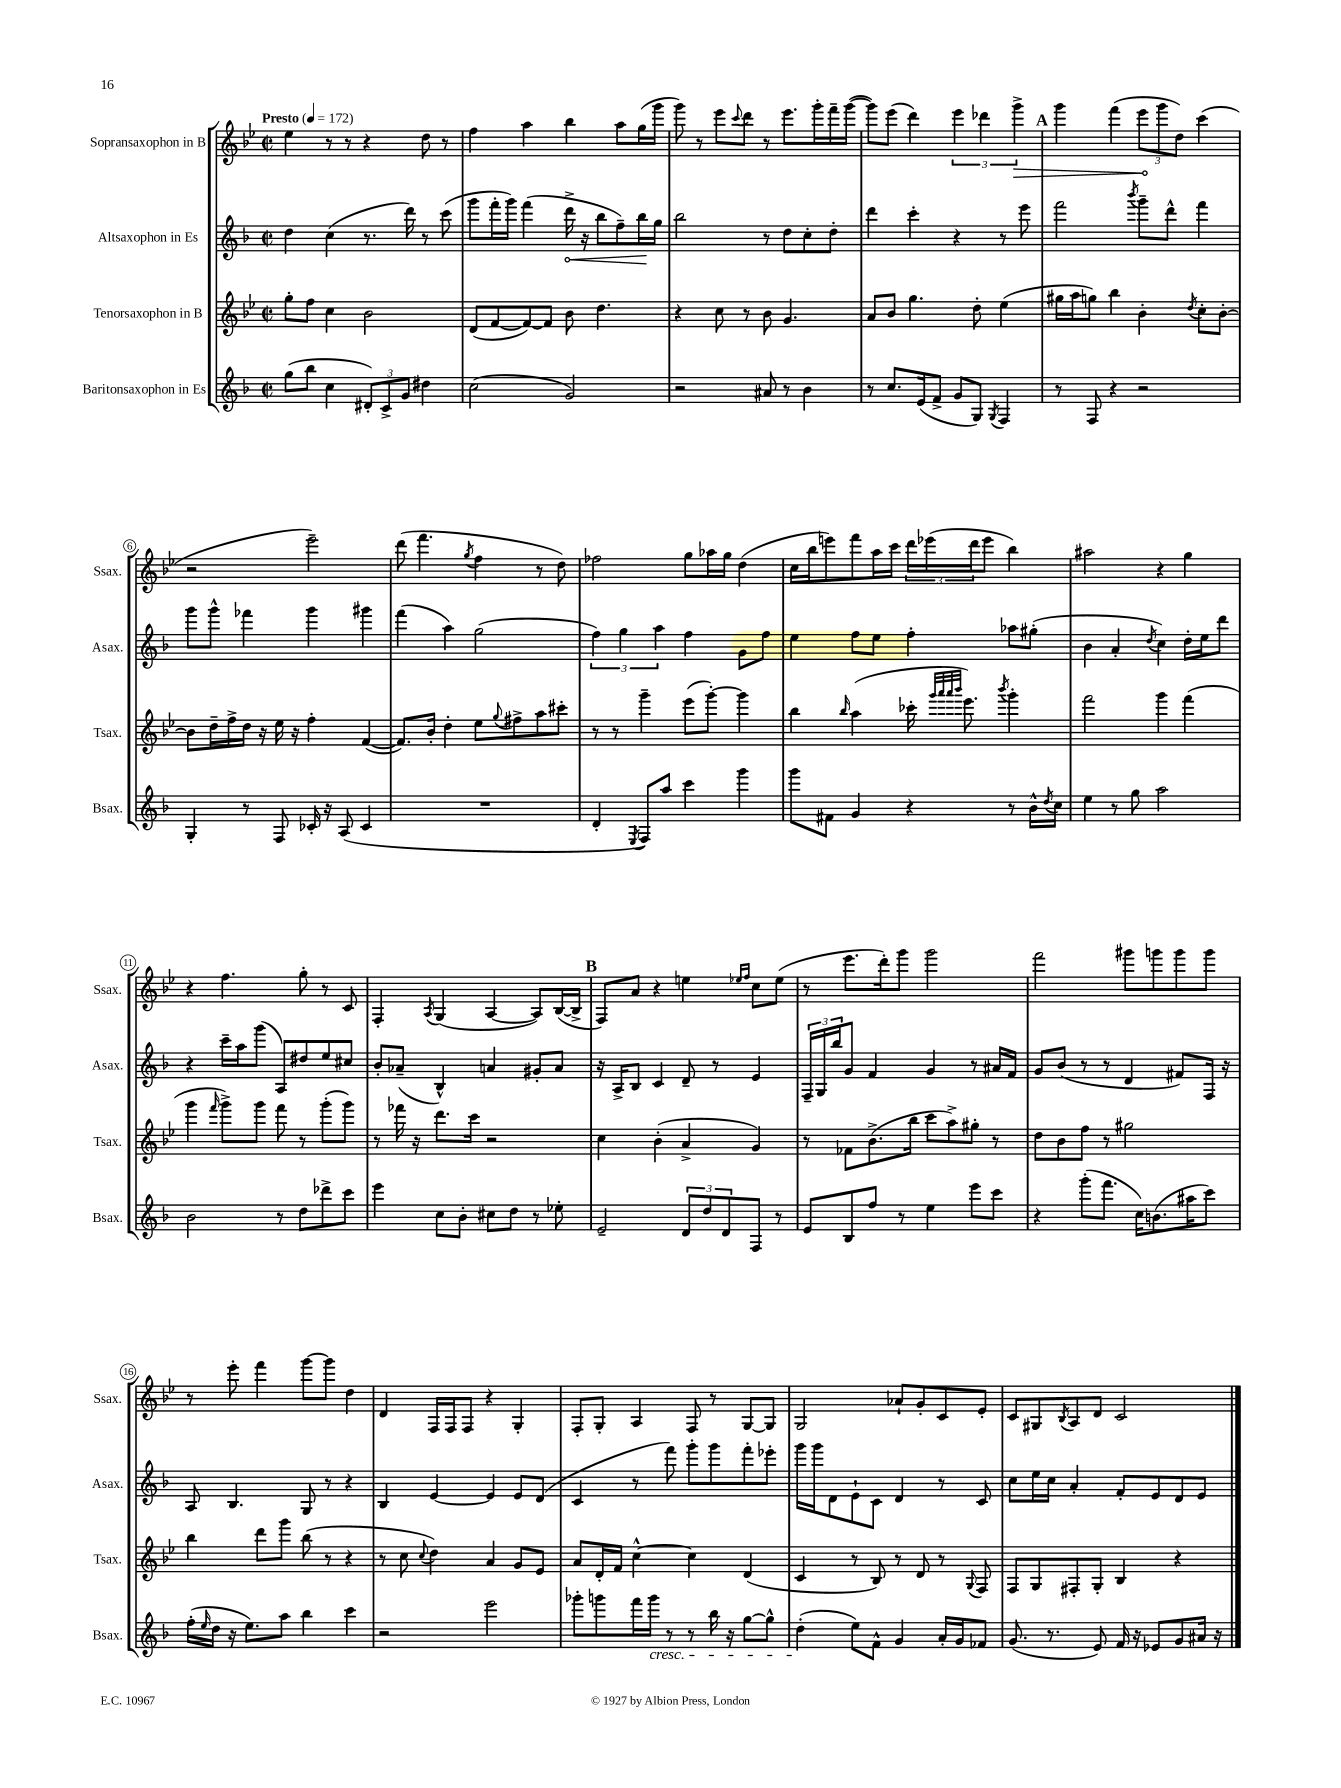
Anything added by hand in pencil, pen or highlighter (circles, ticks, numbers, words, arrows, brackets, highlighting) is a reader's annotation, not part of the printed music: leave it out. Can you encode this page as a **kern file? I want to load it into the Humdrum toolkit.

**kern	**kern	**kern	**kern
*staff4	*staff3	*staff2	*staff1
*clefG2	*clefG2	*clefG2	*clefG2
*k[b-]	*k[b-e-]	*k[b-]	*k[b-e-]
*M2/2	*M2/2	*M2/2	*M2/2
*met(c|)	*met(c|)	*met(c|)	*met(c|)
*MM172	*MM172	*MM172	*MM172
(8gg\L	8gg'\L	4dd\	4ee-\
8bb-\J	8ff\J	.	.
4cc\	4cc\	(4cc\	8r
.	.	.	8r
12d#'/L)	2b-\	8.r	4r
12c^/	.	.	.
12g/J	.	.	.
.	.	16ddd\)	.
4dd#\	.	8r	8dd\
.	.	(8ccc\	8r
=	=	=	=
(2cc\	(8d/L	8ggg\L	4ff\
.	[8f/	16fff'\L	.
.	.	16ggg\JJ)	.
.	8f/_)	(4fff\	4aa\
.	8f/]J	.	.
2g/)	8b-\	16ddd^\	4bb-\
.	.	16r	.
.	4.dd\	8bb-\L	.
.	.	8ff~\)	8aa\L
.	.	16bb-\L	(16gg\L
.	.	16gg\JJ	16ggg\JJ
=	=	=	=
2r	4r	2bb-\	8ggg\)
.	.	.	8r
.	8cc\	.	8eee-\L
.	.	.	8qqccc/
.	8r	.	8ddd\J
8a#/	8b-\	8r	8r
8r	4.g/	8dd\L	8.eee-\L
4b-\	.	8cc'\	.
.	.	.	16ggg'\L
.	.	8dd'\J	16fff~\
.	.	.	([16ggg\JJ
=	=	=	=
8r	8a/L	4ddd\	8ggg\]L)
8.cc/L	8b-/J	.	(8eee-\J
.	4.gg\	4ccc'\	4ddd\)
(16e/k	.	.	.
8f^/J	.	.	.
8g/L	.	4r	6eee-\
8G/J)	8dd'\	.	.
.	.	.	6ddd-\
8qG/	.	.	.
4F/	(4ee-\	8r	.
.	.	.	6ggg^\
.	.	8eee\	.
=	=	=	=
8r	16gg#\LL	2fff\	4ggg\
.	16aa\J	.	.
8F/	8gg\J)	.	.
4r	4bb-\	.	(4fff\
.	.	8qbbb-/	.
2r	4b-'\	8ggg~\L	12eee-\L
.	.	.	12ggg\
.	.	8ddd^^\J	.
.	.	.	12dd\J)
.	8qdd/	.	.
.	8cc'\L	4fff\	(4ccc\
.	[8b-'\J	.	.
=	=	=	=
4G'/	8b-\]L	8ggg\L	2r
.	16dd~\L	8ggg^^\J	.
.	16ff^\	.	.
8r	16dd\JJ	4fff-\	.
.	16r	.	.
8F/	16ee-\	.	.
.	16r	.	.
16c-'/	4ff'\	4ggg\	2eee-~\)
16r	.	.	.
(8A/	.	.	.
4c-/	([4f/	4ggg#\	.
=	=	=	=
1r	8.f/]L)	(4fff\	(8ddd\
.	.	.	4.fff\
.	16b-'/Jk	.	.
.	4dd'\	4aa\)	.
.	.	.	8qgg/
.	8ee-\L	(2gg\	4ff\
.	8qqgg/	.	.
.	8ff#^\	.	.
.	8aa\	.	8r
.	8ccc#'\J	.	8dd\)
=	=	=	=
4d'/	8r	6ff\)	2ff-\
.	8r	.	.
.	.	6gg\	.
8qE/	.	.	.
8F/L)	4ggg~\	.	.
.	.	6aa\	.
8aa/J	.	.	.
4ccc\	(8eee-\L	4ff\	8gg\L
.	[8ggg'\J)	.	16aa-\L
.	.	.	16gg\JJ
4ggg\	4ggg\]	8g\L	(4dd\
.	.	8ff\J	.
=	=	=	=
8ggg\L	4bb-\	4ee\	16cc\LL
.	.	.	16bb-\J
8f#\J	.	.	8eee\)
.	16qqbb-/	.	.
4g/	(4aa\	8ff\L	8fff\
.	.	8ee\J	16aa\L
.	.	.	16ccc\JJ
4r	16ccc-'\	4ff'\	24ddd\LL
.	.	.	(24eee-\
.	32qqggg/LLL	.	.
.	32qqaaa/	.	.
.	32qqaaa/	.	.
.	32qqbbb-/JJJ	.	.
.	8.eee-\)	.	.
.	.	.	24ddd\J
.	.	.	8eee-\J
.	8qbbb-/	.	.
8r	4ggg'\	8aa-\L	4bb-\)
16b-^^\LL	.	(8gg#'\J	.
8qdd/	.	.	.
16cc\JJ	.	.	.
=	=	=	=
4ee\	2fff\	4b-\	2aa#\
8r	.	4a'/	.
8gg\	.	.	.
.	.	8qdd/	.
2aa\	4ggg\	4cc\)	4r
.	(4fff\	16dd'\LL	4gg\
.	.	16ee\J	.
.	.	8ddd\J	.
=	=	=	=
2b-\	4ggg\	4r	4r
.	16qqfff/	.	.
.	8ggg^\L)	16ccc~\LL	4.ff\
.	.	16aa\J	.
.	8ggg\J	(8ggg\J	.
8r	8fff\	8A/L)	.
8dd\L	8r	8dd#/	8gg'\
8ddd-^\	(8ggg'\L	8ee/	8r
8ccc\J	8ggg\J)	8cc#/J	8c/
=	=	=	=
4eee\	8r	8b-'/L	4F'/
.	16fff-\	(8a-~/J	.
.	16r	.	.
.	.	.	8qA/
8cc\L	8.ddd\L	4B-^^/)	(4G/
8b-'\J	.	.	.
.	16ccc\Jk	.	.
8cc#\L	2r	4a/	[4A/
8dd\J	.	.	.
8r	.	8g#'/L	8A/]L)
8ee-'\	.	8a/J	([16B-/L
.	.	.	16B-^/]JJ
=	=	=	=
2e~/	4cc\	16r	8F/L)
.	.	16A^/LK	.
.	.	8B-/J	8a/J
.	(4b-'\	4c/	4r
12d/L	4a^/	8d~/	4ee\
12dd/	.	.	.
.	.	8r	.
12d/	.	.	.
.	.	.	16qqee-/LL
.	.	.	16qqff/JJ
8F/J	4g/)	4e/	8cc\L
8r	.	.	(8ee-\J
=	=	=	=
8e/L	8r	24F~/LL	8r
.	.	24G/	.
.	.	24bb-/J	.
8B-/	8f-\L	8g/J	8.eee-\L
8ff/J	(8.b-^\	4f/	.
.	.	.	16ddd'\k)
8r	.	.	8ggg\J
.	16bb-\Jk	.	.
4ee\	8ccc\L	4g/	2ggg\
.	8aa^\)	.	.
8eee\L	8gg#'\J	8r	.
8ccc\J	8r	16a#/LL	.
.	.	16f/JJ	.
=	=	=	=
4r	8dd\L	8g/L	2fff\
.	8b-\	(8b-/J	.
(8ggg'\L	8ff\J	8r	.
8.fff\J	8r	8r	.
.	2gg#\	4d/	8ggg#\L
16cc\LK)	.	.	.
(8.b\	.	.	8ggg\
.	.	8f#/L)	8ggg\
16aa#\K	.	.	.
8ccc\J)	.	16F/Jk	8ggg\J
.	.	16r	.
=	=	=	=
(16ff'\LL	4bb-\	8A/	8r
16qqee/	.	.	.
16dd\JJ	.	.	.
16r	.	4.B-/	8eee-'\
8.ee\L)	.	.	.
.	8ddd\L	.	4fff\
8aa\J	8ggg\J	.	.
4bb-\	(8bb-\	8G/	[8ggg\L
.	8r	8r	8ggg\]J
4ccc\	4r	4r	4dd\
=	=	=	=
2r	8r	4B-/	4d/
.	8cc\	.	.
.	8qqcc/	.	.
.	4dd\)	[4e/	16F/LL
.	.	.	16F/J
.	.	.	8F/J
2eee\	4a/	4e/]	4r
.	8g/L	8e/L	4G'/
.	8e-/J	(8d/J	.
=	=	=	=
8ggg-'\L	8a/L	4c/	8F'/L
8ggg\	16d'/L	.	8G'/J
.	16f/JJ	.	.
16fff\L	[4cc^^\	8r	4A/
16ggg\JJ	.	.	.
8r	.	8fff\)	.
8r	4cc\]	8ggg'\L	8F/
16bb-\	.	8ggg\	8r
16r	.	.	.
[8gg\L	(4d/	8fff'\	[8G/L
8gg^^\]J	.	8eee-'\J	8G/]J
=	=	=	=
(4dd'\	4c/	16ggg\LL	2G/
.	.	16ggg\J	.
.	.	8d\	.
8ee\L)	8r	8e`\	.
8f^^\J	8B-/)	8c\J	.
4g/	8r	4d/	8a-`/L
.	8d/	.	8g'/
16a'/LL	8r	8r	8c/
16g/J	.	.	.
.	8qqG/	.	.
8f-/J	8F/	8c/	8e-'/J
=	=	=	=
(8.g/	8F/L	8cc\L	8c/L
.	8G/	16ee\L	8G#/
8.r	.	16cc\JJ	.
.	.	.	8qB-/
.	8F#'/	4a'/	8A/
8e/)	8G'/J	.	8d/J
16f/	4B-/	8f'/L	2c/
16r	.	.	.
8e-/L	.	8e/	.
8g/	4r	8d/	.
16a#/Jk	.	8e/J	.
16r	.	.	.
==	==	==	==
*-	*-	*-	*-
